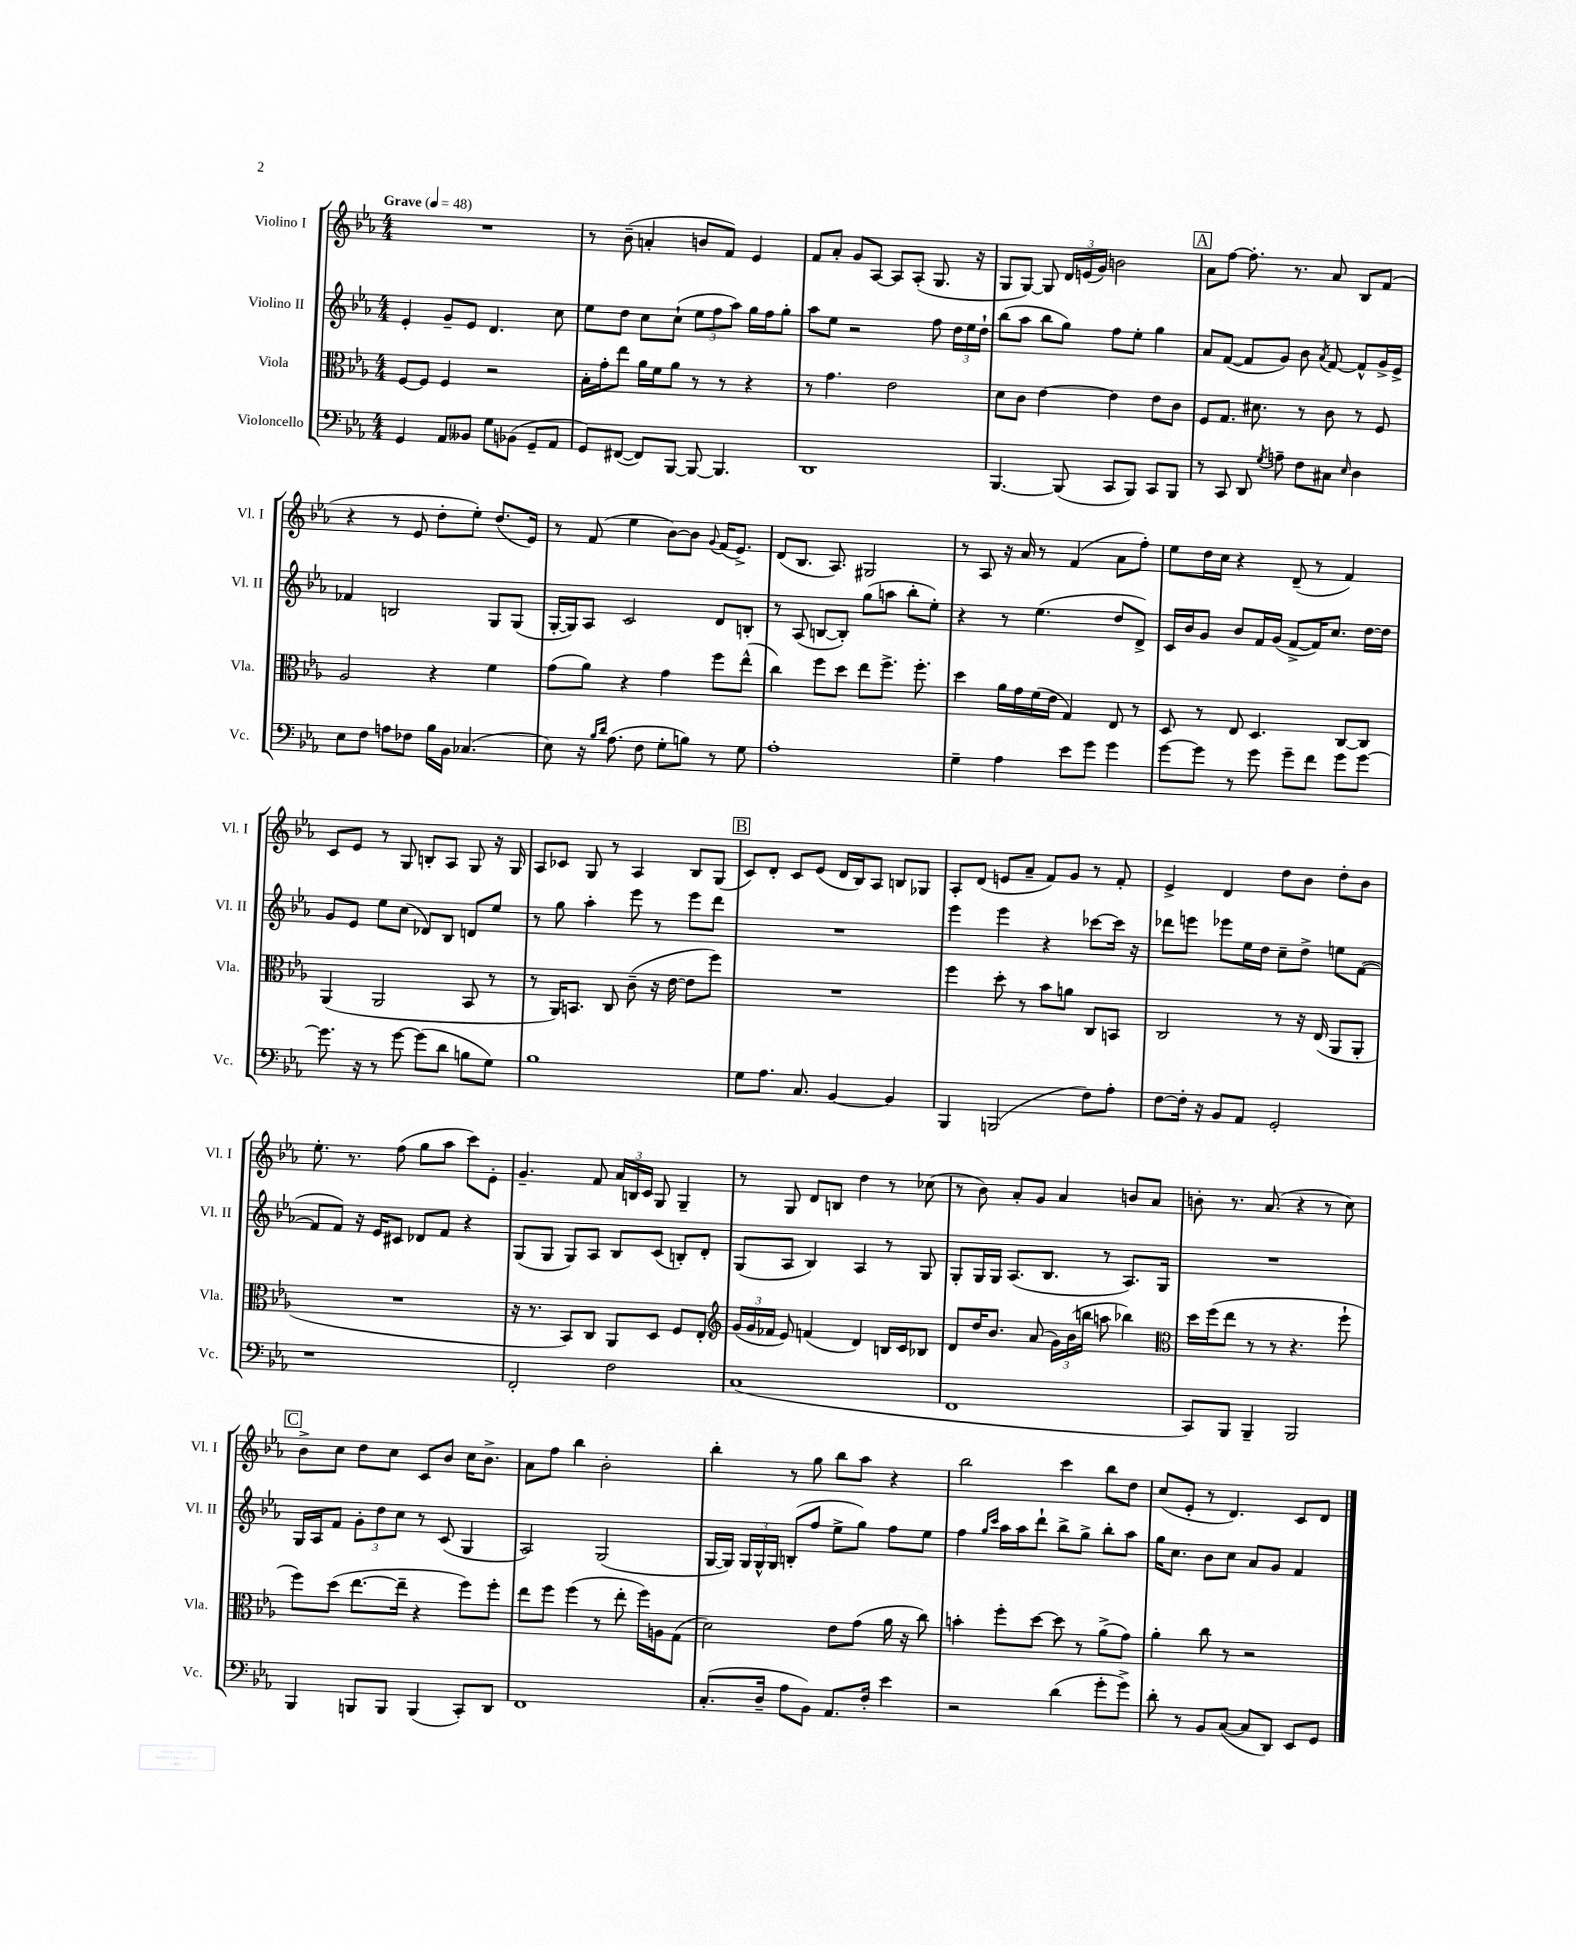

**kern	**kern	**kern	**kern
*staff4	*staff3	*staff2	*staff1
*clefF4	*clefC3	*clefG2	*clefG2
*k[b-e-a-]	*k[b-e-a-]	*k[b-e-a-]	*k[b-e-a-]
*M4/4	*M4/4	*M4/4	*M4/4
*MM48	*MM48	*MM48	*MM48
4GG/	[8F/L	4e-'/	1r
.	8F/]J	.	.
8AA-/L	4F/	8g~/L	.
8BB--/J	.	8e-/J	.
8G\L	2r	4.d/	.
(8BB-\J	.	.	.
8GG~/L	.	.	.
8AA-/J	.	8cc\	.
=	=	=	=
8GG/L)	16B-'\LL	8ee-\L	8r
.	16g'\J	.	.
([8FF#/J	8ee-\J	8dd\J	(8b-~\
8FF#/]L)	16a-\LL	8cc\L	4a'/
.	16f\J	.	.
[8BBB-/J	8a-\J	(8cc`\J	.
8BBB-/_	8r	12ee-\L	8b/L
.	.	12ff\	.
4.BBB-/]	8r	.	8f/J)
.	.	12aa-\J)	.
.	4r	16gg\LL	4e-/
.	.	16ff\J	.
.	.	8gg'\J	.
=	=	=	=
1DD	8r	8aa-\L	8f/L
.	4.g\	8ee-\J	8a-'/J
.	.	2r	8g/L
.	.	.	[8A-/J
.	2e-\	.	8A-/]L
.	.	.	(8A-'/J
.	.	8ff\	8.G/
.	.	24dd\LL	.
.	.	24ee-\	.
.	.	.	16r
.	.	24dd`\JJ	.
=	=	=	=
[4.BBB-/	8d\L	(8bb-\L	8G/L
.	8c\J	8aa-\J	[8G/J)
.	[4e-\	8bb-\L	8G/]
(8BBB-/]	.	8gg\J)	24d/LL
.	.	.	(24e/
.	.	.	24g/JJ)
8CC/L	4e-\]	8ff\L	2b\
8BBB-/J)	.	8ee-'\J	.
8CC/L	8e-\L	4gg\	.
8BBB-/J	8c\J	.	.
=	=	=	=
8r	8F/L	8a-/L	8a-\L
8CC/	8.G/J	([8f/J	[8ff\J
8DD/	.	8f/]L	8.ff'\]
.	8.d#\	.	.
8qG/	.	.	.
8A~\	.	8g/J)	.
.	.	.	8.r
8F\L	8r	8b-\	.
.	.	8qa-/	.
8C#\J	8c\	[8f/	8a-/
16qqE-/	.	.	.
4D\	8r	8f^^/]L	8B-/L
.	8F/	16g^/L	(8f/J
.	.	16e-^/JJ	.
=	=	=	=
8E-\L	2A-/	4f-/	4r
8F\J	.	.	.
8A\L	.	2B/	8r
8F-\J	.	.	8e-/
16B-\LL	4r	.	8dd'\L
16BB-\JJ	.	.	.
(4.C-/	.	.	8ee-'\J)
.	4f\	8G/L	(8.dd/L
.	.	(8G/J	.
.	.	.	16e-/Jk)
=	=	=	=
8E-\)	(8g\L	[16G'/LL	8r
.	.	16G/]J)	.
16r	8a-\J)	8A-/J	(8f/
16qqB-/LL	.	.	.
16qqd/JJ	.	.	.
(8.A-\	.	.	.
.	4r	2c/	4ee-\
8F\	.	.	.
8G'\L	4g\	.	[8b-\L)
8B\J)	.	.	8b-\]J
.	.	.	8qqg/
8r	8ff\L	8d/L	(16f/LK
.	.	.	8.e-^/J)
8G\	(8ee-^^\J	8B'/J	.
=	=	=	=
1A-'	4cc\)	8r	(8d/L
.	.	(8A-/	8.B-/J
.	8ff\L	[8B/L	.
.	.	.	8.A-/)
.	8dd\J	8B'/]J)	.
.	8ee-\L	(8gg\L	2G#/
.	8.ff^\J	8aa\J	.
.	.	8bb-'\L	.
.	8.ff'\	.	.
.	.	8ee-'\J)	.
=	=	=	=
4G~\	4dd\	4r	8r
.	.	.	8A-/
4A-\	16a-\LL	8r	16r
.	16g\	.	16a-/
.	(16f\	(4.ee-\	8r
.	16e-\JJ	.	.
8e-\L	4G/)	.	(4f/
8g\J	.	.	.
4g\	8E-/	8dd/L	8a-\L
.	8r	8d^/J)	8ff'\J)
=	=	=	=
[8g\L	8D/	16c/LL	8ee-\L
.	.	16b-/J	.
8g\]J	8r	8g/J	16dd\L
.	.	.	16cc\JJ
8r	8E-/	8b-/L	4r
8g\	4.D/	16f/L	.
.	.	(16g/JJ	.
8g~\L	.	[8f^/L	(8d~/
8f\J	.	16f/]K)	8r
.	.	8.cc/J	.
8g\L	[8C/L	.	4f/)
[8g\J	8C/]J	[16dd\LL	.
.	.	16dd\]JJ	.
=	=	=	=
8.g\]	(4AA-/	8g/L	8c/L
.	.	8e-/J	8e-/J
16r	.	.	.
8r	2AA-/	8ee-\L	8r
[8g\	.	(8cc\J	8G/
(8g\]L	.	8d-/L)	8B'/L
8d\J	.	8B-/J	8A-/J
8B\L	8BB-/	8d/L	8G/
8G\J)	8r	8ee-/J	16r
.	.	.	16G/
=	=	=	=
1B-	8r	8r	8A-/L
.	16AA-/LK)	8gg\	8c-/J
.	8.BB/J	.	.
.	.	4aa-'\	8G/
.	8C/	.	8r
.	(8c~\	8eee-\	4A-/
.	16r	8r	.
.	[16e-\	.	.
.	8e-\]L	8eee-\L	8B-/L
.	8ff\J)	8ddd\J	(8G/J
=	=	=	=
8G\L	1r	1r	8c/L)
8.A-\J	.	.	8d'/J
.	.	.	8c/L
8.C/	.	.	.
.	.	.	(8e-/J
[4BB-/	.	.	16d/LL
.	.	.	16B-/J)
.	.	.	8A-/J
4BB-/]	.	.	8B/L
.	.	.	8G-/J
=	=	=	=
4BBB-/	4ff\	4eee-\	8A-'/L
.	.	.	(8d/J
(2BBB/	8dd'\	4eee-\	8e/L
.	8r	.	8a-~/J
.	8b-\L	4r	8f/L)
.	8a\J	.	8g/J
8F\L)	8C/L	[8ccc-\L	8r
8A-'\J	8BB/J	16ccc-\]Jk	8f'/
.	.	16r	.
=	=	=	=
[8F\L	2C/	8ddd-\L	4e-^/
16F'\]Jk	.	8eee\J	.
16r	.	.	.
8BB-/L	.	8eee-\L	4d/
8AA-/J	.	16ee-\L	.
.	.	16dd\JJ	.
2GG'/	8r	8cc~\L	8dd\L
.	16r	8dd^\J	8b-\J
.	(16E-/	.	.
.	8AA-/L	8ee\L	8dd'\L
.	8AA-'/J	([8f\J	8b-\J
=	=	=	=
1r	1r	8f/]L	8.ee-'\
.	.	8f/J)	.
.	.	.	8.r
.	.	16r	.
.	.	16e-/LK	.
.	.	8c#/J	(8ff\
.	.	8d-/L	8gg\L
.	.	8f/J	8aa-\J
.	.	4r	8ccc\L)
.	.	.	8e-'\J
=	=	=	=
2FF'/	16r	(8G/L	4.g~/
.	8.r	.	.
.	.	8G/J	.
.	8BB-/L)	8G/L)	.
.	8C/J	8A-/J	8f/
2F\	8AA-/L	8B-/L	24a-/LL
.	.	.	24B/
.	.	.	24c/JJ
.	8D/J	(8c/J	8G/
.	8F/L	8B'/L)	4G~/
.	8E-'/J	8d'/J	.
=	=	=	=
*	*clefG2	*	*
(1C	(24g/LL	(8G/L	8r
.	24g/	.	.
.	24f-/JJ	.	.
.	8e-/)	8A-/J	8G/
.	(4f/	4B-/)	8d/L
.	.	.	8B/J
.	4d/)	4A-/	4dd\
.	16B/LL	8r	8r
.	16c/J	.	.
.	8B-/J	8G/	(8cc-\
=	=	=	=
1FF	8d/L	8G'/L	8r
.	16dd/K	16G/L	8b-\)
.	8.b-/J	16G/JJ	.
.	.	(8.A-/L	8a-'/L
.	(8a-/	.	8g/J
.	.	8.B-/J	.
.	24g\LL)	.	4a-/
.	(24b-\	.	.
.	24bb\JJ	.	.
.	8aa\	8r	.
.	4bb-\)	8.A-/L)	8b/L
.	.	.	8a-/J
.	.	16G/Jk	.
=	=	=	=
*	*clefC3	*	*
8CC/L)	16dd\LL	1r	8b'\
.	(16ff\J	.	.
8BBB-/J	8ee-\J	.	8.r
4BBB-~/	8r	.	.
.	.	.	(8.a-/
.	8r	.	.
2BBB-/	4.r	.	4r
.	.	.	8r
.	8ff`\	.	8cc\)
=	=	=	=
4BBB-/	8ff\L)	16G/LL	8b-^\L
.	.	16A-/J	.
.	(8dd\J	8f/J	8cc\J
8BBB/L	[8.ee-\L	12g'\L	8dd\L
.	.	12dd\	.
8BBB/J	.	.	8cc\J
.	.	12cc\J	.
.	16ee-~\]Jk	.	.
(4BBB/	4r	8r	8c/L
.	.	(8c/	8b-/J
8CC'/L)	8ff\L)	4G/	16cc\LK
.	.	.	8.b-^\J
8DD/J	8ff'\J	.	.
=	=	=	=
1FF	8ee-\L	2A-/)	8a-\L
.	8ff\J	.	8ff\J
.	(4ff\	.	4bb-\
.	8r	(2G/	2b-'\
.	8ee-'\	.	.
.	16ff\LL)	.	.
.	16A\J	.	.
.	(8G\J	.	.
=	=	=	=
(8.C'/L	2d\)	[16G/LL	4bb-'\
.	.	16G/]JJ)	.
.	.	24G/LL	.
.	.	24G^^/	.
16D~/Jk	.	.	.
.	.	24G/JJ	.
8A-\L	.	(8B'/L	8r
8BB-\J)	.	8ff/J	8gg\
8.AA-/L	8e-\L	8ee-^\L	8bb-\L
.	(8g\J	8gg\J)	8aa-\J
16F'/Jk	.	.	.
4e-\	16a-\	8ff\L	4r
.	16r	.	.
.	8cc\)	8ee-\J	.
=	=	=	=
2r	4b'\	4ff\	2bb-\
.	.	16qqgg/LL	.
.	.	16qqccc/JJ	.
.	8ff'\L	16aa-\LL	.
.	.	16aa-\J	.
.	[8dd\J	8ddd`\J	.
(4d\	8dd\]	8bb-^\L	4ccc\
.	8r	8gg^\J	.
8g'\L	(8a-^\L	8bb-'\L	8bb-\L
8g^\J)	8g\J)	8aa-\J	8dd\J
=	=	=	=
8d'\	4a-'\	16gg\LK	(8cc/L
.	.	8.cc\J	.
8r	.	.	8e-'/J
8BB-/L	8cc\	8b-\L	8r
([8C/J	8r	8cc\J	4.d/)
8C/]L	2r	8a-/L	.
8DD/J)	.	8g/J	.
8EE-/L	.	4f/	8c/L
8GG/J	.	.	8d/J
==	==	==	==
*-	*-	*-	*-
